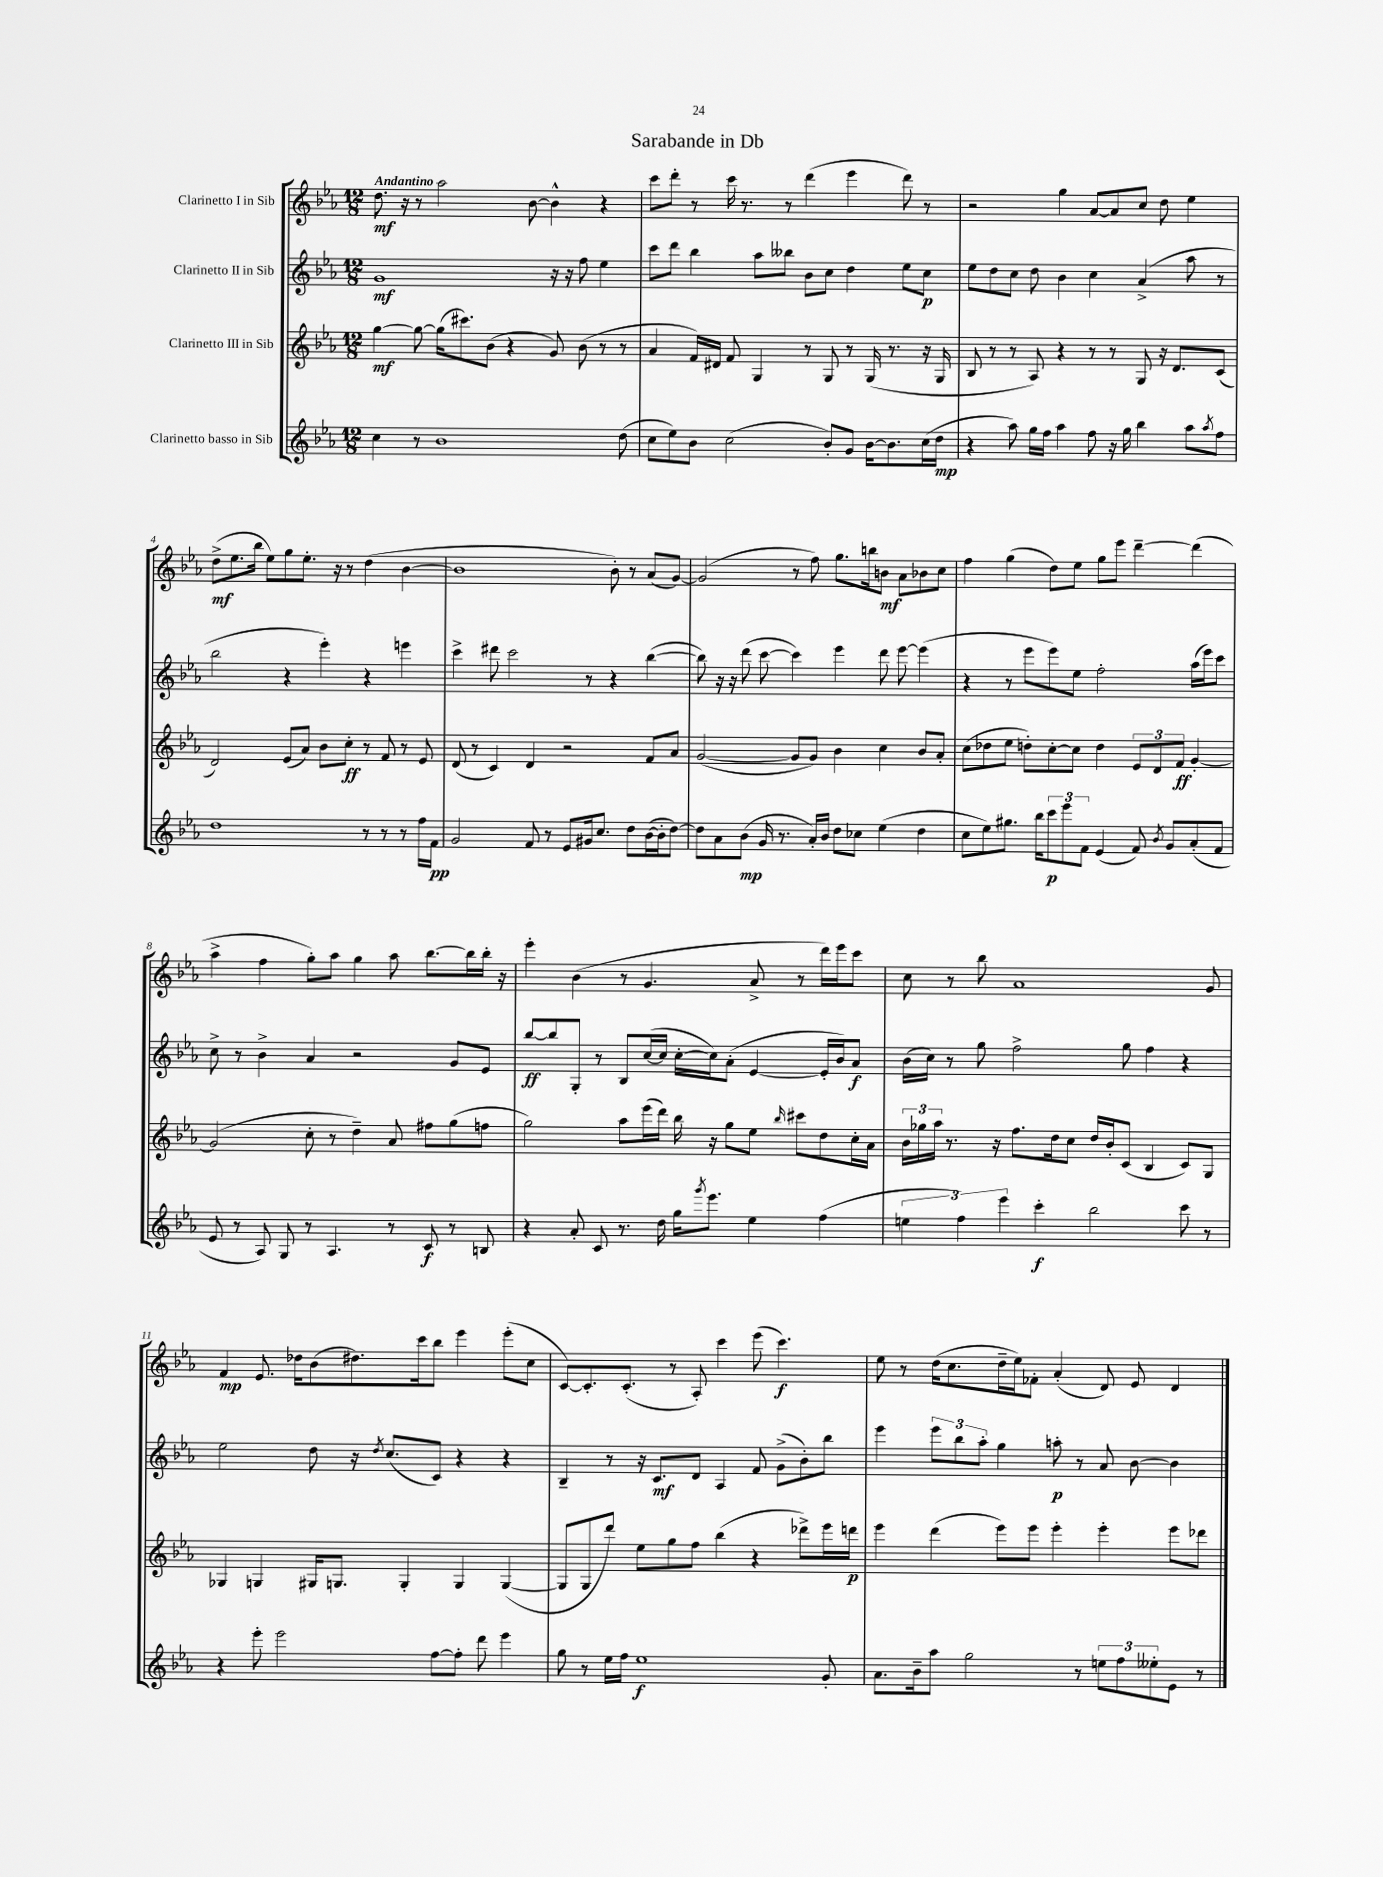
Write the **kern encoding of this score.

**kern	**dynam	**kern	**dynam	**kern	**dynam	**kern	**dynam
*part4	*part4	*part3	*part3	*part2	*part2	*part1	*part1
*staff4	*staff4	*staff3	*staff3	*staff2	*staff2	*staff1	*staff1
*I"Clarinetto basso in Sib	*	*I"Clarinetto III in Sib	*	*I"Clarinetto II in Sib	*	*I"Clarinetto I in Sib	*
*clefG2	*	*clefG2	*	*clefG2	*	*clefG2	*
*k[b-e-a-]	*	*k[b-e-a-]	*	*k[b-e-a-]	*	*k[b-e-a-]	*
*M12/8	*	*M12/8	*	*M12/8	*	*M12/8	*
=1	=1	=1	=1	=1	=1	=1	=1
!	!	!	!	!	!	!LO:TX:a:B:t=Andantino	!
4cc\	.	[4gg\	mf	1g	mf	8.dd\	mf
.	.	.	.	.	.	16r	.
8r	.	8gg\_	.	.	.	8r	.
1b-	.	(16gg\KL]	.	.	.	2aa-\	.
.	.	8.ccc#X\)	.	.	.	.	.
.	.	(8b-\J	.	.	.	.	.
.	.	4r	.	.	.	.	.
.	.	.	.	.	.	[8b-\	.
.	.	8g/)	.	16r	.	4b-^^\]	.
.	.	.	.	16r	.	.	.
.	.	(8b-\	.	8ff\	.	.	.
.	.	8r	.	4ee-\	.	4r	.
(8dd\	.	8r	.	.	.	.	.
=2	=2	=2	=2	=2	=2	=2	=2
8cc\L	.	4a-/	.	8ccc\L	.	8ccc\L	.
8ee-\)	.	.	.	8ddd\J	.	8ddd'\J	.
8b-\J	.	16f/LL)	.	4bb-\	.	8r	.
.	.	16d#X/JJ	.	.	.	.	.
(2cc\	.	8f/	.	.	.	16ccc\	.
.	.	.	.	.	.	8.r	.
.	.	4G/	.	8aa-\L	.	.	.
.	.	.	.	8bb--X\J	.	8r	.
.	.	8r	.	8b-\L	.	(4ddd\	.
8b-'/L)	.	8G/	.	8cc\J	.	.	.
8g/J	.	8r	.	4dd\	.	4eee-\	.
[16b-\KL	.	(16G/	.	.	.	.	.
8.b-\]	.	8.r	.	.	.	.	.
.	.	.	.	8ee-\L	.	8ddd\)	.
(16cc\L	.	16r	.	8cc\J	p	8r	.
16dd\JJ	mp	16G/	.	.	.	.	.
=3	=3	=3	=3	=3	=3	=3	=3
4r	.	8B-/	.	8ee-\L	.	2r	.
.	.	8r	.	8dd\	.	.	.
8aa-\)	.	8r	.	8cc\J	.	.	.
16gg\LL	.	8A-/)	.	8dd\	.	.	.
16ff\JJ	.	.	.	.	.	.	.
4aa-\	.	4r	.	4b-\	.	4gg\	.
8ff\	.	8r	.	4cc\	.	[8a-/L	.
16r	.	8r	.	.	.	8a-/]	.
16gg\	.	.	.	.	.	.	.
4bb-\	.	8G/	.	(4a-^/	.	8cc/J	.
.	.	16r	.	.	.	8dd\	.
.	.	8.d/L	.	.	.	.	.
8aa-\L	.	.	.	8aa-\	.	4ee-\	.
8qaa-/	.	.	.	.	.	.	.
8ff\J	.	(8c/J	.	8r	.	.	.
!!LO:LB:g=z
=4	=4	=4	=4	=4	=4	=4	=4
1dd	.	2d/)	.	2bb-\	.	(8dd^\L	mf
.	.	.	.	.	.	8.ee-\	.
.	.	.	.	.	.	16bb-\Jk	.
.	.	.	.	.	.	8ee-\L)	.
.	.	(8e-/L	.	4r	.	8gg\	.
.	.	8a-/J)	.	.	.	8.ee-'\J	.
.	.	8b-\L	.	4eee-'\)	.	.	.
.	.	.	.	.	.	16r	.
.	.	8cc'\J	ff	.	.	8r	.
8r	.	8r	.	4r	.	(4dd\	.
8r	.	8f/	.	.	.	.	.
8r	.	8r	.	4eeen\	.	[4b-\	.
16ff\LL	.	8e-/	.	.	.	.	.
16f\JJ	pp	.	.	.	.	.	.
=5	=5	=5	=5	=5	=5	=5	=5
2g/	.	(8d/	.	4ccc^\	.	1b-]	.
.	.	8r	.	.	.	.	.
.	.	4c/)	.	8ddd#X\	.	.	.
.	.	.	.	2ccc\	.	.	.
8f/	.	4d/	.	.	.	.	.
8r	.	.	.	.	.	.	.
8e-/L	.	2r	.	.	.	.	.
16g#X/k	.	.	.	8r	.	.	.
8.cc/J	.	.	.	.	.	.	.
.	.	.	.	4r	.	8b-'\)	.
8dd\L	.	.	.	.	.	8r	.
([16b-\L	.	8f/L	.	([4bb-\	.	(8a-/L	.
16b-'\J]	.	.	.	.	.	.	.
[8dd\J)	.	8a-/J	.	.	.	[8g/J)	.
=6	=6	=6	=6	=6	=6	=6	=6
8dd\L]	.	([2g/	.	8bb-\])	.	(2g/]	.
8a-\	.	.	.	16r	.	.	.
.	.	.	.	16r	.	.	.
(8b-\J	mp	.	.	(8ddd\	.	.	.
16g/	.	.	.	[8ccc\	.	.	.
8.r	.	.	.	.	.	.	.
.	.	8g/L]	.	4ccc\])	.	8r	.
16a-'/LL)	.	8g/J)	.	.	.	8ff\)	.
16b-/JJ	.	.	.	.	.	.	.
8dd\L	.	4b-\	.	4eee-\	.	8.gg\L	.
8cc-X\J	.	.	.	.	.	.	.
.	.	.	.	.	.	16bbn\k	.
(4ee-\	.	4cc\	.	8ddd\	.	8bn\J	mf
.	.	.	.	[8eee-\	.	8a-\L	.
4dd\	.	8b-/L	.	(4eee-\]	.	8b-X\	.
.	.	8a-'/J	.	.	.	8cc\J	.
=7	=7	=7	=7	=7	=7	=7	=7
8cc\L	.	(8cc\L	.	4r	.	4ff\	.
8ee-\)	.	8dd-X\	.	.	.	.	.
8.gg#X\J	.	8ee-\J	.	8r	.	(4gg\	.
.	.	8ddn'\L)	.	8eee-\L	.	.	.
16bb-\KL	.	.	.	.	.	.	.
12ccc\	p	[8cc'\	.	8eee-\)	.	8dd\L)	.
12eee-\	.	.	.	.	.	.	.
.	.	8cc\J]	.	8ee-\J	.	8ee-\J	.
12f\J	.	.	.	.	.	.	.
(4e-/	.	4dd\	.	2ff'\	.	8gg\L	.
.	.	.	.	.	.	8eee-\J	.
8f/)	.	12e-/L	.	.	.	[4ddd~\	.
.	.	12d/	.	.	.	.	.
8qb-/	.	.	.	.	.	.	.
8g/L	.	.	.	.	.	.	.
.	.	12f/J	ff	.	.	.	.
(8a-'/	.	[4g'/	.	(16aa-\LL	.	(4ddd\]	.
.	.	.	.	16eee-\J)	.	.	.
8f/J	.	.	.	8ccc\J	.	.	.
!!LO:LB:g=z
=8	=8	=8	=8	=8	=8	=8	=8
8e-/	.	(2g/]	.	8cc^\	.	4aa-^\	.
8r	.	.	.	8r	.	.	.
8A-/)	.	.	.	4b-^\	.	4ff\	.
8G/	.	.	.	.	.	.	.
8r	.	8cc'\	.	4a-/	.	8gg'\L)	.
4.A-/	.	8r	.	.	.	8aa-\J	.
.	.	4dd~\)	.	2r	.	4gg\	.
8r	.	8a-/	.	.	.	8aa-\	.
8c/	f	8ff#X\L	.	.	.	[8.bb-\L	.
8r	.	(8gg\	.	8g/L	.	.	.
.	.	.	.	.	.	16bb-\L]	.
8Bn/	.	8ffn\J	.	8e-/J	.	16bb-'\JJ	.
.	.	.	.	.	.	16r	.
=9	=9	=9	=9	=9	=9	=9	=9
4r	.	2gg\)	.	[8bb-/L	ff	4eee-'\	.
.	.	.	.	8bb-/]	.	.	.
8a-'/	.	.	.	8G'/J	.	(4b-\	.
8c/	.	.	.	8r	.	.	.
8.r	.	8aa-\L	.	8B-/L	.	8r	.
.	.	(16eee-\L	.	([16cc/L	.	4.g/	.
16dd\	.	16ddd\JJ)	.	16cc/JJ]	.	.	.
16gg\KL	.	16bb-\	.	[16cc'\LL	.	.	.
8qggg/	.	.	.	.	.	.	.
8.eee-\J	.	16r	.	16cc\J])	.	.	.
.	.	8gg\L	.	(8a-'\J	.	.	.
4ee-\	.	8ee-\J	.	[4e-/	.	8a-^/	.
.	.	16qqbb-/	.	.	.	.	.
.	.	8ccc#X\L	.	.	.	8r	.
(4ff\	.	8dd\	.	16e-'/LL]	.	16ddd\LL)	.
.	.	.	.	16b-/J)	.	16eee-\J	.
.	.	16cc'\L	.	8a-/J	f	8ccc\J	.
.	.	16a-\JJ	.	.	.	.	.
=10	=10	=10	=10	=10	=10	=10	=10
6een\	.	24b-\LL	.	(16b-\LL	.	8cc\	.
.	.	24gg-X\	.	.	.	.	.
.	.	.	.	16cc\JJ)	.	.	.
.	.	24aa-\JJ	.	.	.	.	.
.	.	8.r	.	8r	.	8r	.
6ff\)	.	.	.	.	.	.	.
.	.	.	.	8gg\	.	8bb-\	.
.	.	16r	.	.	.	.	.
6eee-\	.	.	.	.	.	.	.
.	.	8.ff\L	.	2ff^\	.	1a-	.
4ccc'\	f	.	.	.	.	.	.
.	.	16dd\k	.	.	.	.	.
.	.	8cc\J	.	.	.	.	.
2bb-\	.	16dd/LL	.	.	.	.	.
.	.	16b-'/J	.	.	.	.	.
.	.	(8c/J	.	8gg\	.	.	.
.	.	4B-/	.	4ff\	.	.	.
8ccc\	.	8c/L)	.	4r	.	.	.
8r	.	8G/J	.	.	.	8g/	.
!!LO:LB:g=z
=11	=11	=11	=11	=11	=11	=11	=11
4r	.	4G-X/	.	2ee-\	.	4f/	mp
8eee-'\	.	4Gn/	.	.	.	8.e-/	.
2eee-\	.	.	.	.	.	.	.
.	.	.	.	.	.	16dd-X\KL	.
.	.	16G#X/KL	.	8dd\	.	(8b-\	.
.	.	8.Gn/J	.	.	.	.	.
.	.	.	.	16r	.	8.dd#X\)	.
.	.	.	.	8qdd/	.	.	.
.	.	.	.	(8.cc/L	.	.	.
.	.	4G'/	.	.	.	.	.
.	.	.	.	.	.	16ccc\k	.
[8ff\L	.	.	.	8c/J)	.	8bb-\J	.
8ff'\J]	.	4G/	.	4r	.	4eee-\	.
8ddd\	.	.	.	.	.	.	.
4eee-\	.	([4G/	.	4r	.	(8eee-'\L	.
.	.	.	.	.	.	8cc\J	.
=12	=12	=12	=12	=12	=12	=12	=12
8gg\	.	8G/L]	.	4B-~/	.	[8c/L)	.
8r	.	8G/	.	.	.	8.c'/]	.
16ee-\LL	.	8ddd/J)	.	8r	.	.	.
16ff\JJ	.	.	.	.	.	(8.c'/J	.
1ee-	f	8ee-\L	.	16r	.	.	.
.	.	.	.	8.c/L	mf	.	.
.	.	8gg\	.	.	.	8r	.
.	.	8ff\J	.	8d/J	.	8A-'/)	.
.	.	(4bb-\	.	4A-/	.	4ccc\	.
.	.	4r	.	8f/	.	(8eee-\	.
.	.	.	.	(8g^\L	.	4.ccc\)	f
.	.	8ddd-X^\L)	.	8b-'\)	.	.	.
8g'/	.	16eee-\L	.	8bb-\J	.	.	.
.	.	16dddn\JJ	p	.	.	.	.
=13	=13	=13	=13	=13	=13	=13	=13
8.a-\L	.	4eee-\	.	4eee-\	.	8ee-\	.
.	.	.	.	.	.	8r	.
16b-~\k	.	.	.	.	.	.	.
8aa-\J	.	(4ddd\	.	12eee-\L	.	(16dd\KL	.
.	.	.	.	.	.	8.cc\	.
.	.	.	.	12bb-\	.	.	.
2gg\	.	.	.	.	.	.	.
.	.	.	.	12aa-'\J	.	.	.
.	.	8eee-\L)	.	4gg\	.	16dd~\L	.
.	.	.	.	.	.	16ee-\J)	.
.	.	8eee-\J	.	.	.	8f-X'\J	.
.	.	4eee-'\	.	8aan'\	p	(4a-'/	.
8r	.	.	.	8r	.	.	.
12een\L	.	4eee-'\	.	8a-/	.	8d/)	.
12ff\	.	.	.	.	.	.	.
.	.	.	.	[8b-\	.	8e-/	.
12ee--X'\	.	.	.	.	.	.	.
8e-\J	.	8eee-\L	.	4b-\]	.	4d/	.
8r	.	8ddd-X\J	.	.	.	.	.
==	==	==	==	==	==	==	==
*-	*-	*-	*-	*-	*-	*-	*-
